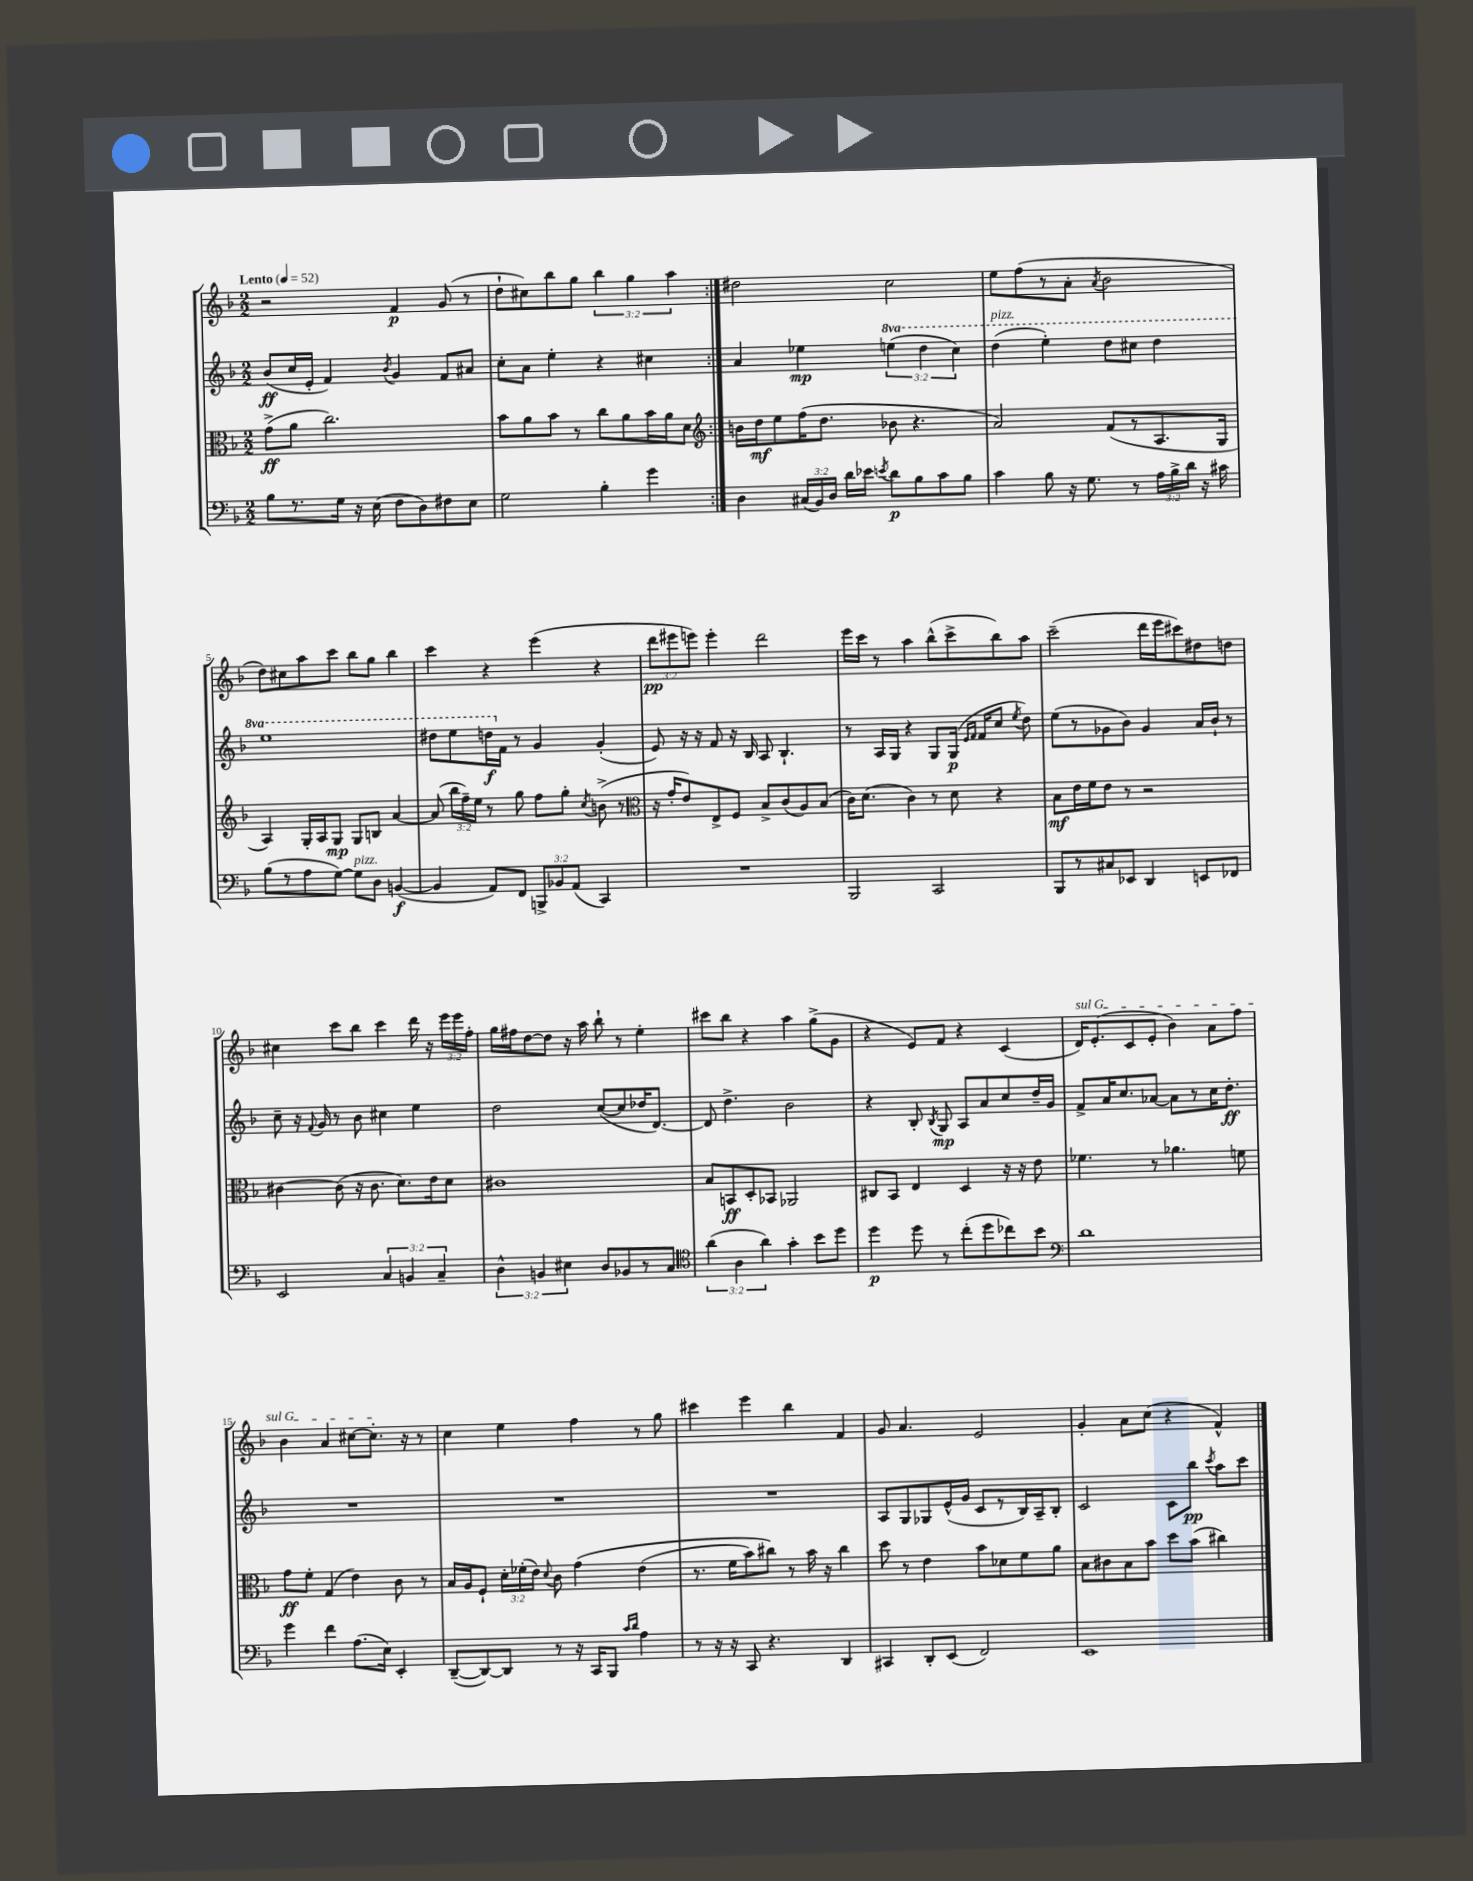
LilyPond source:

<<
\new StaffGroup <<
\new Staff = "s0" {
    \clef treble \key f \major \numericTimeSignature \time 2/2 \override Staff.TupletNumber.text = #tuplet-number::calc-fraction-text \tempo "Lento" 4 = 52
    \autoBeamOff \repeat volta 2 { r2 f'4\p g'8( r8 |
    d''8[-! cis''8) bes''8 g''8] \tuplet 3/2 { bes''4 g''4 a''4 } | }
    dis''2 c''2 |
    e''8[ f''8( r8 a'8]-. \acciaccatura { a'8 } bes'2 |
    d''8[) cis''8 a''8 c'''8] bes''8[ g''8] bes''4 |
    c'''4 r4 e'''4( r4 |
    \tuplet 3/2 { d'''8[\pp eis'''8 e'''8]) } e'''4-. d'''2 |
    e'''16[ c'''16] r8 a''4 bes''8[-^( c'''8-> bes''8) a''8] |
    c'''2--( d'''16[ e'''16 cis'''8) dis''8 d''8] |
    cis''4 c'''8[ bes''8] c'''4 d'''16 r16 \tuplet 3/2 { e'''16[ e'''16 f''16]-. } |
    g''16[ fis''16 d''8~ d''8] r16 a''16 bes''8-! r8 e''4-. |
    cis'''8[ bes''8] r4 a''4 g''8[->( g'8] |
    r4 e'8[) f'8] r4 c'4( |
    \once \override TextSpanner.bound-details.left.text = \markup { \italic "sul G" } d'16[\startTextSpan) e'8.-.( c'8 e'8]-. bes'4) a'8[ f''8] |
    bes'4 a'4 cis''8[~ cis''8.]-.\stopTextSpan r16 r8 |
    c''4 e''4 f''4 r8 g''8 |
    cis'''4 e'''4 bes''4 f'4 |
    g'8 a'4. e'2 |
    g'4-. a'8[ c''8]( r4 f'4-^) \bar "|." |
}
\new Staff = "s1" {
    \clef treble \key f \major \numericTimeSignature \time 2/2 \override Staff.TupletNumber.text = #tuplet-number::calc-fraction-text \set Staff.ottavationMarkups = #ottavation-simple-ordinals
    \autoBeamOff \repeat volta 2 { bes'8[\ff( c''16 e'16]-. f'4) \acciaccatura { bes'8 } g'4 f'8[ ais'8] |
    c''8[-. a'8] e''4-. r4 cis''4 | }
    a'4 ees''4\mp \tuplet 3/2 { \ottava #1 e'''!4( d'''4 c'''4) } |
    d'''4^\markup { \italic "pizz." }( e'''4-.) d'''8[ cis'''8] d'''4 |
    e'''1 |
    dis'''8[ e'''8 d'''16\f \ottava #0 f'16] r8 g'4 g'4-.( |
    e'8) r16 r16 f'8 r16 bes16 a8 bes4.-! |
    r8 a16[ g16] r4 g8[ g16]\p( \grace { e'16[ f'16] } f'16[ c''8] \acciaccatura { e''8 } d''8) |
    e''8[( r8 ges'8 bes'8]) ges'4 a'16[ bes'16]-! r8 |
    c''8-- r16 \appoggiatura { f'8 } g'16 r8 bes'8 cis''4 e''4 |
    d''2 c''8[~( c''8 des''16 d'8.]~) |
    d'8 d''4.-> bes'2 |
    r4 bes8-. \acciaccatura { bes8 } g8\mp a8[ a'8 c''8 d''16-- g'16] |
    f'8[-> a'16 c''8. aes'8]~ aes'8[ r8 c''16 d''8.]-.\ff |
    R1 |
    R1 |
    R1 |
    a8[ g8 ges8 e'16-^( g'16] c'8[ r8 bes16) a16-- bes8]-. |
    c'2 c'8[ bes''8]\pp \acciaccatura { c'''8 } a''8[ c'''8] \bar "|." |
}
\new Staff = "s2" {
    \clef alto \key f \major \numericTimeSignature \time 2/2 \override Staff.TupletNumber.text = #tuplet-number::calc-fraction-text
    \autoBeamOff \repeat volta 2 { g'8[->\ff( a'8] c''2.) |
    bes'8[ a'8 bes'8] r8 c''8[ a'8 bes'16 a'16 d'8] | }
    \clef treble b'16[ d''16\mf e''8 f''16( d''8.] bes'8 r4. |
    a'2) f'8[( r8 a8. g16] |
    a4) g16[-. a16 g8]\mp g8[ b8] a'4~ |
    a'8( \tuplet 3/2 { bes''16[ f''16--) e''16] } r8 g''8 f''8[ g''8]-. \acciaccatura { c''8 } b'8->( r8 |
    \clef alto r16 g'16[-. e'8) e8-> f8] bes8[-> c'8( a8) bes8]( |
    c'16[) d'8.]( c'4) r8 d'8 r4 |
    bes8[\mf e'16 f'16 e'8] r8 r2 |
    cis'4~ cis'8( r16 cis'8. d'8.[) e'16 d'8] |
    cis'1 |
    bes8[ b,8\ff d8-. bes,8] aes,2 |
    cis8[ bes,8] e4 d4 r16 r16 e'8 |
    fes'4. r8 aes'4. f'8 |
    g'8[\ff f'8]-. g4( e'4) c'8 r8 |
    bes16[ a16 f8]-! \tuplet 3/2 { d'16[-. fes'16-.( e'16]) } \appoggiatura { d'8 } c'8 g'4\( e'4( |
    r8. f'16[ bes'8) cis''8]\) r8 bes'16 r16 cis''4 |
    d''8 r8 e'4 bes'8[ des'8 f'8 a'8] |
    bes8[ cis'8 bes8 bes'8] d''8[ bes'8]( cis''4) \bar "|." |
}
\new Staff = "s3" {
    \clef bass \key f \major \numericTimeSignature \time 2/2 \override Staff.TupletNumber.text = #tuplet-number::calc-fraction-text
    \autoBeamOff \repeat volta 2 { bes8[ r8. g16] r16 e16( f8[ d8) fis8 e8] |
    g2 bes4-. g'4 | }
    d4 \tuplet 3/2 { cis16[( bes,16) d16] } d'16[ ees'16] \acciaccatura { e'8 } d'8[\p bes8 c'8 bes8] |
    c'4 bes8 r16 g8. r8 \tuplet 3/2 { a16[ bes16-> d'16] } r16 cis'16 |
    bes8[( r8 a8 g8]~) g8[^\markup { \italic "pizz." } d8] b,4~\f( |
    b,4 a,8[) f,8] \tuplet 3/2 { b,,8[-> bes,8 a,8]( } c,4) |
    R1 |
    bes,,2 c,2 |
    bes,,8[ r8 cis8 ees,8] d,4 e,8[ fes,8] |
    e,2 \tuplet 3/2 { c4 b,4 c4-- } |
    \tuplet 3/2 { d4-^ b,4 eis4 } d8[ bes,8 r8 c8] |
    \clef tenor \tuplet 3/2 { a'4( a4 a'4) } g'4-. bes'8[ d''8] |
    d''4\p d''8 r8 c''8[-.( d''8 ces''8) bes'8] |
    \clef bass d'1 |
    g'4 f'4 a8.[( e16]) e,4-. |
    d,8[~--( d,8~) d,8] r8 r16 c,16[ bes,,8] \grace { c'16[ d'16] } a4 |
    r8 r16 r16 c,8 r4. d,4 |
    cis,4 d,8[-. e,8]( f,2) |
    e,1 \bar "|." |
}
>>
>>
